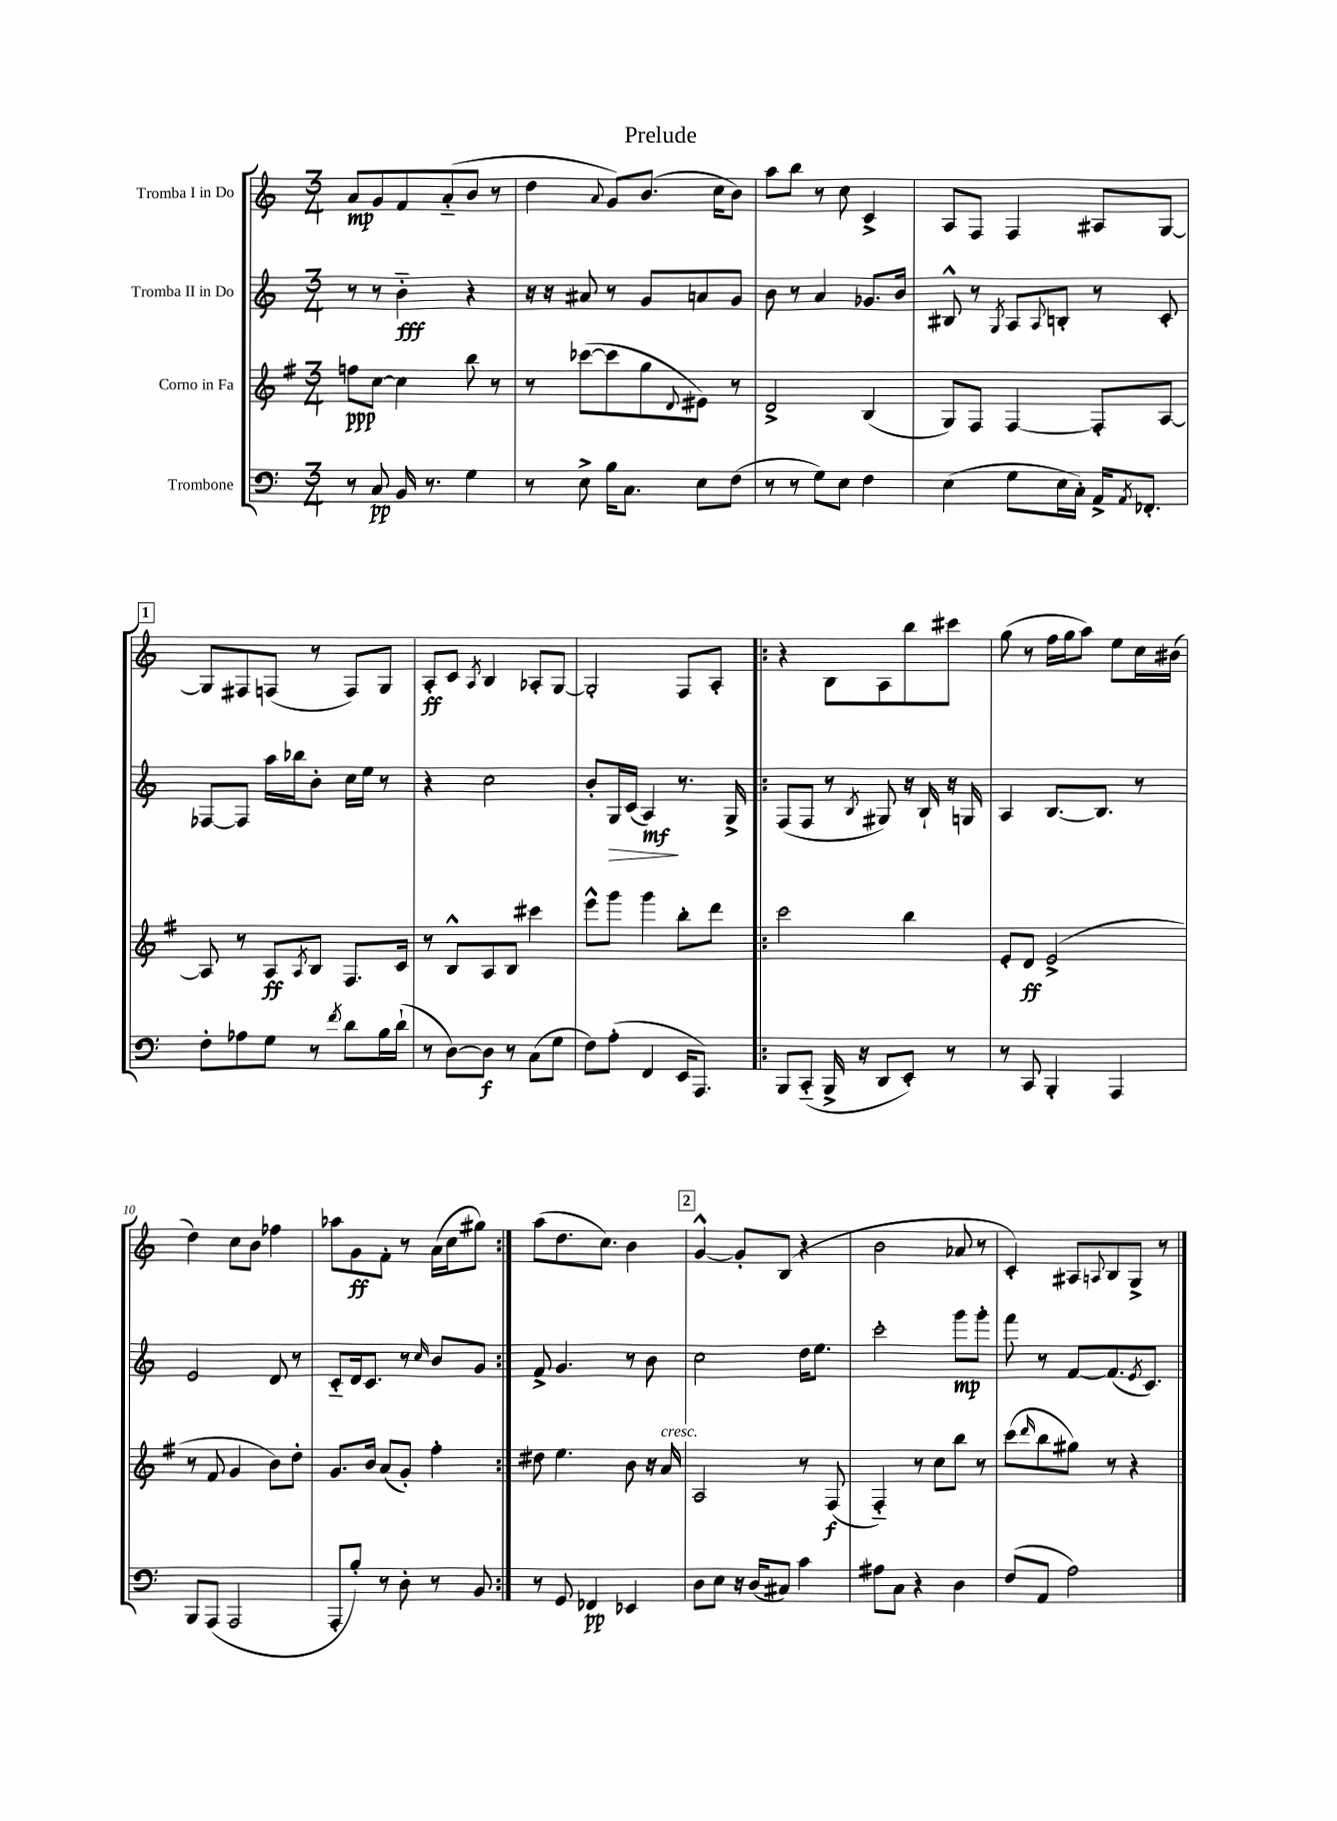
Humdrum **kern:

**kern	**kern	**kern	**kern
*staff4	*staff3	*staff2	*staff1
*clefF4	*clefG2	*clefG2	*clefG2
*k[]	*k[f#]	*k[]	*k[]
*M3/4	*M3/4	*M3/4	*M3/4
8r	8ff\L	8r	8a/L
8C/	[8cc\J	8r	8g/
16BB/	4cc\]	4b'~\	8f/
8.r	.	.	.
.	.	.	(8a'~/
4G\	8bb\	4r	8b/J
.	8r	.	8r
=	=	=	=
8r	8r	16r	4dd\
.	.	16r	.
8E^\	([8ccc-\L	8a#/	.
.	.	.	8qqa/
16B\LK	8ccc-\]	8r	8g/L)
8.C\J	.	.	.
.	8gg\	8g/L	(8.b/J
.	8qqd/	.	.
8E\L	8e#\J)	8a/	.
.	.	.	16cc\LK
(8F\J	8r	8g/J	8b\J)
=	=	=	=
8r	2d^/	8b\	8aa\L
8r	.	8r	8bb\J
8G\L)	.	4a/	8r
8E\J	.	.	8cc\
4F\	(4B/	8.g-/L	4c^/
.	.	16b/Jk	.
=	=	=	=
(4E\	8G/L)	8B#^^/	8A/L
.	8F#/J	8r	8F/J
.	.	8qG/	.
8G\L	[4F#/	8A/L	4F/
.	.	8qqA/	.
16E\L	.	8B'/J	.
16C'\JJ)	.	.	.
16AA^/LK	8F#'/]L	8r	8A#/L
8qAA/	.	.	.
8.FF-'/J	.	.	.
.	[8A/J	8c'/	[8G/J
=	=	=	=
8F'\L	8A/]	[8F-/L	8G/]L
8A-\	8r	8F-/]J	8F#/
8G\J	8A/L	16aa\LL	(8F/J
.	.	16bb-\J	.
.	8qA/	.	.
8r	8B/J	8b'\J	8r
8qf/	.	.	.
8d\L	8.F#/L	16cc\LL	8F/L)
.	.	16ee\JJ	.
16B\L	.	8r	8G/J
(16d`\JJ	16c/Jk	.	.
=	=	=	=
8r	8r	4r	8A'/L
[8D\L)	8B^^/L	.	8c/J
.	.	.	8qA/
8D\]J	8A/	2cc\	4B/
8r	8B/J	.	.
(8C\L	4ccc#\	.	8A-'/L
8G\J	.	.	[8G/J
=	=	=	=
8F\L)	8eee^^\L	8b'/L	2G'/]
(8A'\J	8ggg\J	16G/L	.
.	.	(16c/JJ	.
4FF/	4ggg\	4A/)	.
16EE/LK	8bb'\L	8.r	8F/L
8.AAA/J)	.	.	.
.	8ddd\J	.	8A'/J
.	.	16G^/	.
=!|:	=!|:	=!|:	=!|:
8BBB/L	2ccc\	(8F/L	4r
(8CC'~/J	.	8F/J	.
16BBB^/	.	8r	8B\L
16r	.	.	.
.	.	8qB/	.
8DD/L	.	8G#/)	8A\
8EE'/J)	4bb\	16r	8bb\
.	.	16B`/	.
8r	.	16r	8ccc#\J
.	.	16G/	.
=	=	=	=
8r	8e'/L	4A/	(8gg\
8CC/	8d/J	.	8r
4BBB'/	(2e^/	[8.B/L	16ff\LL
.	.	.	16gg\J
.	.	.	8aa\J)
.	.	8.B/]J	.
4AAA/	.	.	8ee\L
.	.	8r	16cc\L
.	.	.	(16b#\JJ
=	=	=	=
8BBB/L	8r	2e/	4dd\)
(8AAA/J	8f#/	.	.
2AAA/	4g/	.	8cc\L
.	.	.	8b\J
.	8b\L)	8d/	4ff-\
.	8dd'\J	8r	.
=	=	=	=
8AAA'/L	8.g/L	8c'~/L	8aa-\L
8B'/J)	.	16d/k	8g\
.	16b/Jk	8.c/J	.
8r	(8a/L	.	8f'\J
8D'\	8g'/J)	8r	8r
.	.	16qqcc/	.
8r	4ff#'\	8b/L	(16a\LL
.	.	.	16cc\J
8BB/	.	8g/J	8gg#\J)
=:|!	=:|!	=:|!	=:|!
8r	8dd#\	8f^/	(8aa\L
8GG/	4.ee\	4.g/	8.dd\
4FF-/	.	.	.
.	.	.	8.cc\J)
4EE-/	8b\	8r	4b\
.	16r	8b\	.
.	16a/	.	.
=	=	=	=
8D\L	2A/	2cc\	[4g^^/
8E\J	.	.	.
16r	.	.	8g'/]L
(16D/LK	.	.	.
8C#/J)	.	.	(8B/J
4c\	8r	16dd\LK	4r
.	.	8.ee\J	.
.	(8F#/	.	.
=	=	=	=
8A#\L	4F#'~/)	2ccc'\	2b\
8C\J	.	.	.
4r	8r	.	.
.	8cc\L	.	.
4D\	8bb\J	8ggg\L	8a-/
.	8r	8ggg'\J	8r
=	=	=	=
(8F/L	(8ccc\L	8fff\	4c'/)
.	16qqddd/	.	.
8AA/J	8bb\	8r	.
2A\)	8gg#\J)	[8f/L	8A#/L
.	.	.	8qqA/
.	8r	(8.f/]	8B/
.	4r	.	8G^/J
.	.	8qe/	.
.	.	8.c/J)	.
.	.	.	8r
==	==	==	==
*-	*-	*-	*-
